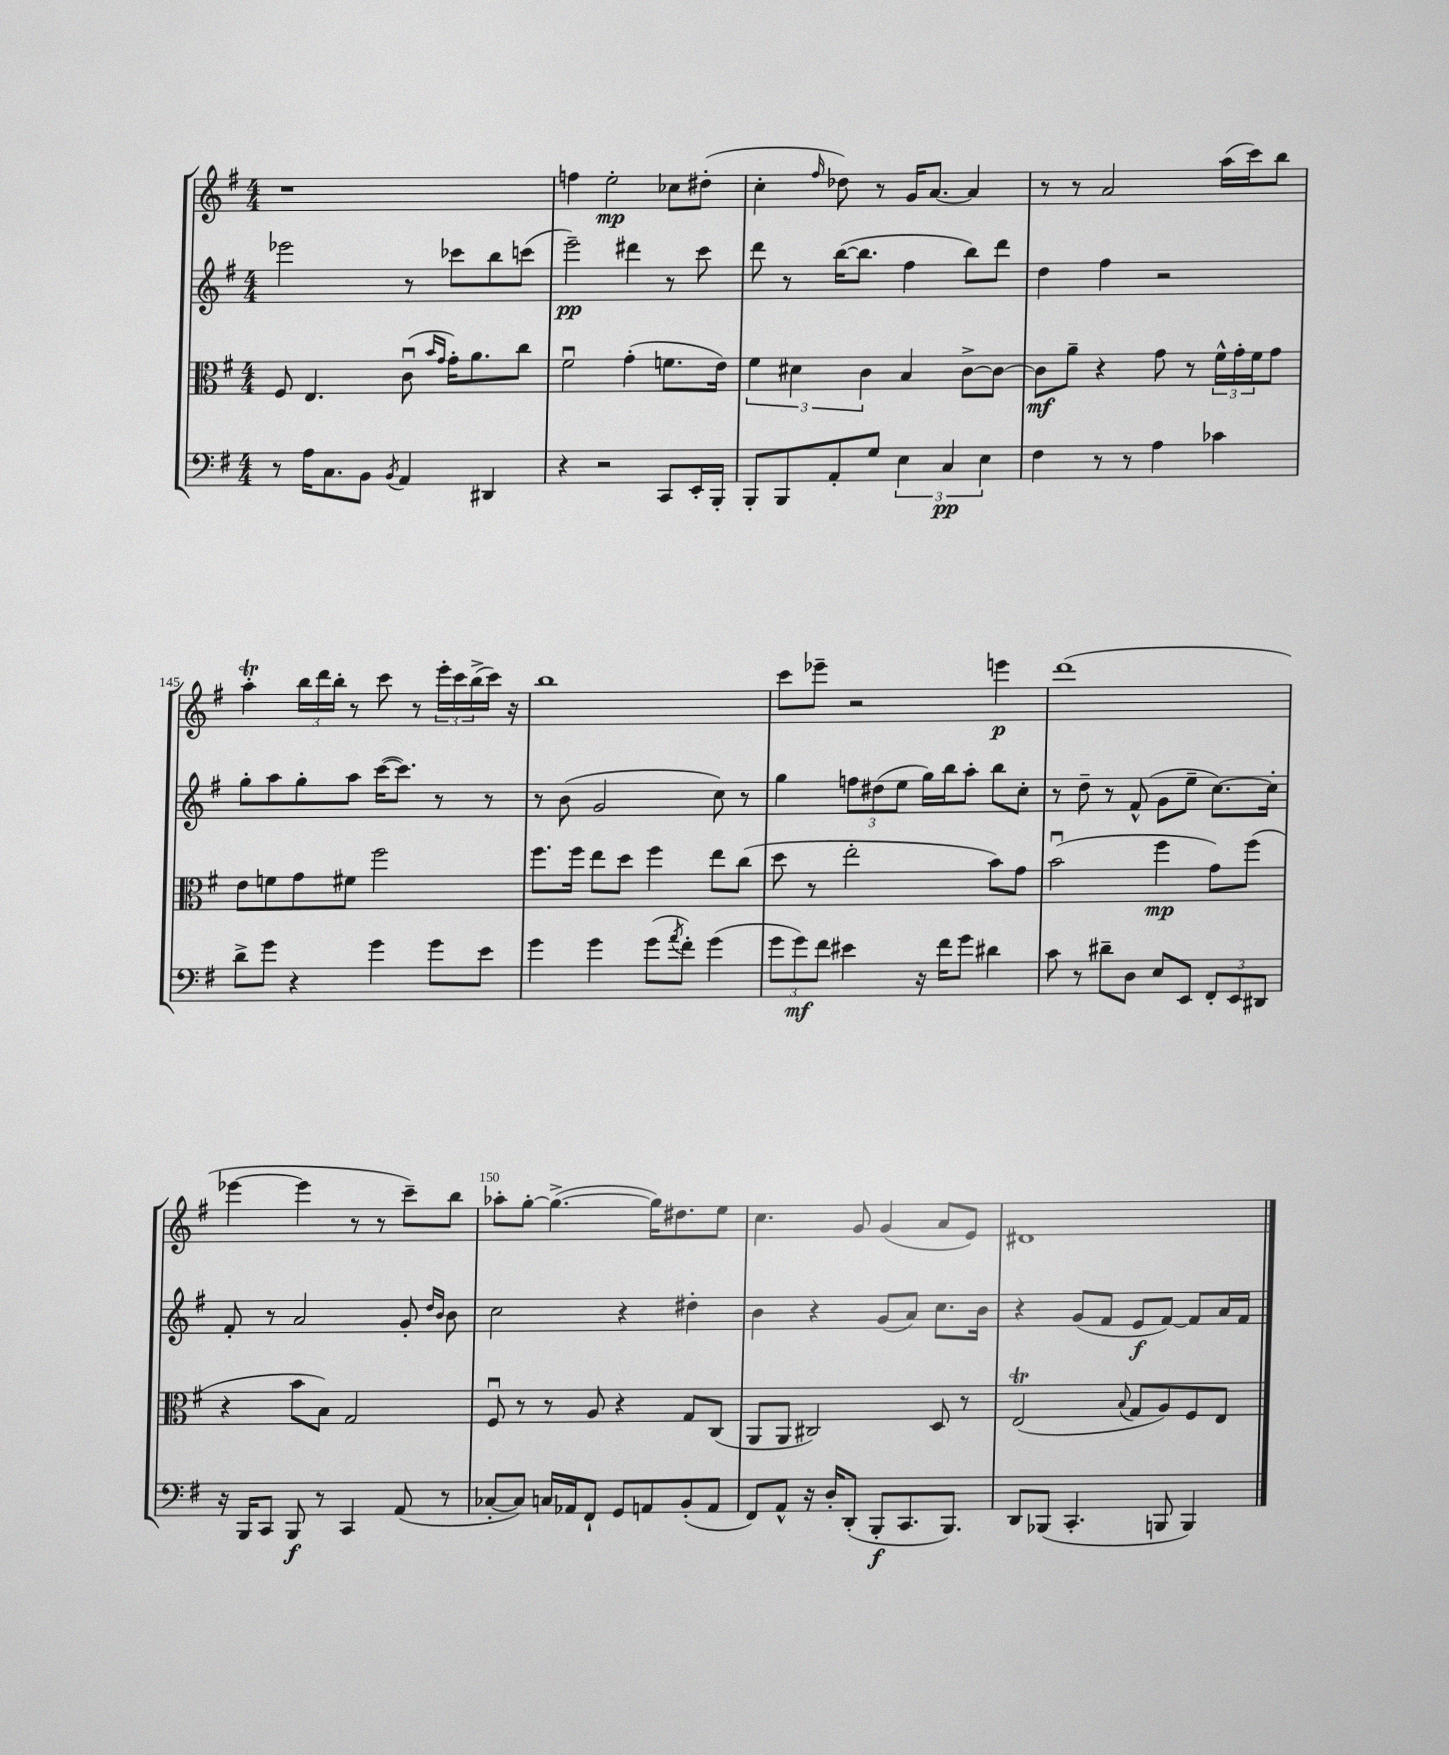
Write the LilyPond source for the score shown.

<<
\new StaffGroup <<
\new Staff = "s0" {
    \clef treble \key g \major \numericTimeSignature \time 4/4
    r1 |
    f''4 e''2-.\mp ces''8 dis''8-.( |
    c''4-. \grace { fis''16 } des''8) r8 g'16 a'8.~ a'4 |
    r8 r8 a'2 a''16( c'''16) b''8 |
    a''4-.\trill \tuplet 3/2 { b''16 d'''16 b''16-. } r8 c'''8 r8 \tuplet 3/2 { e'''16-. c'''16 b''16->( } c'''16) r16 |
    b''1 |
    c'''8 ees'''8-- r2 e'''4\p |
    d'''1( |
    ees'''4~ ees'''4 r8 r8 c'''8--) b''8 |
    aes''8-. g''8~-. g''4.~->( g''16) dis''8. e''8 |
    c''4. g'8 g'4( a'8 e'8) |
    dis'1 \bar "|." |
}
\new Staff = "s1" {
    \clef treble \key g \major \numericTimeSignature \time 4/4
    ees'''2 r8 ces'''8 b''8 c'''8( |
    e'''2--\pp) dis'''4 r8 c'''8 |
    d'''8 r8 b''16~( b''8. fis''4 b''8) d'''8 |
    d''4 fis''4 r2 |
    g''8-. a''8 g''8-. a''8 c'''16~( c'''8.) r8 r8 |
    r8 b'8( g'2 c''8) r8 |
    g''4 \tuplet 3/2 { f''8 dis''8( e''8 } g''16) b''16 a''8-. b''8 c''8-. |
    r8 d''8-- r8 fis'8-^( g'8 e''8-- c''8.~) c''16-. |
    fis'8-. r8 a'2 g'8-. \grace { d''16 b'16 } b'8 |
    c''2 r4 dis''4-. |
    b'4 r4 g'8( a'8) c''8. b'16 |
    r4 g'8( fis'8 e'8\f fis'8~) fis'8 a'16 fis'16 \bar "|." |
}
\new Staff = "s2" {
    \clef alto \key g \major \numericTimeSignature \time 4/4
    fis8 e4. c'8\downbow( \grace { b'16 g'16 } g'16-.) a'8. c''8 |
    fis'2\downbow g'4-.( f'8. e'16) |
    \tuplet 3/2 { fis'4 dis'4 c'4 } b4 c'8~-> c'8~ |
    c'8\mf a'8-- r4 g'8 r8 \tuplet 3/2 { fis'16-^ g'16-. fis'16 } g'8 |
    e'8 f'8 g'8 fis'8 fis''2 |
    fis''8. fis''16 e''8 d''8 fis''4 e''8 c''8( |
    d''8 r8 e''2-. b'8) g'8 |
    b'2\downbow( fis''4\mp g'8) fis''8( |
    r4 b'8 b8) g2 |
    fis8\downbow r8 r8 a8 r4 g8 c8( |
    a,8 a,8 cis2) d8 r8 |
    e2\trill( \appoggiatura { b8 } g8 a8) fis8 e8 \bar "|." |
}
\new Staff = "s3" {
    \clef bass \key g \major \numericTimeSignature \time 4/4
    r8 a16 c8. b,8 \acciaccatura { b,8 } a,4 dis,4 |
    r4 r2 c,8 e,16-. b,,16-. |
    b,,8-. b,,8 a,8-. g8 \tuplet 3/2 { e4 c4\pp e4 } |
    fis4 r8 r8 a4 ces'4 |
    d'8-> g'8 r4 g'4 g'8 e'8 |
    g'4 g'4 g'8( \acciaccatura { a'8 } fis'8-.) g'4( |
    \tuplet 3/2 { g'8 g'8\mf) fis'8 } eis'4 r16 fis'16 g'8 dis'4 |
    c'8 r8 dis'8-- d8 e8 e,8 \tuplet 3/2 { fis,8-. e,8 dis,8 } |
    r16 b,,16 c,8 b,,8\f r8 c,4 a,8( r8 |
    ces8~-. ces8) c16 aes,16 fis,8-! g,8 a,8 b,8-.( a,8 |
    fis,8) a,8-^ r16 d16-. d,8-.( b,,8-.\f c,8. b,,8.) |
    d,8 bes,,8( c,4.-. b,,8 b,,4) \bar "|." |
}
>>
>>
\layout { \context { \Score currentBarNumber = #141 \override BarNumber.break-visibility = ##(#f #t #t) barNumberVisibility = #(every-nth-bar-number-visible 5) } }
